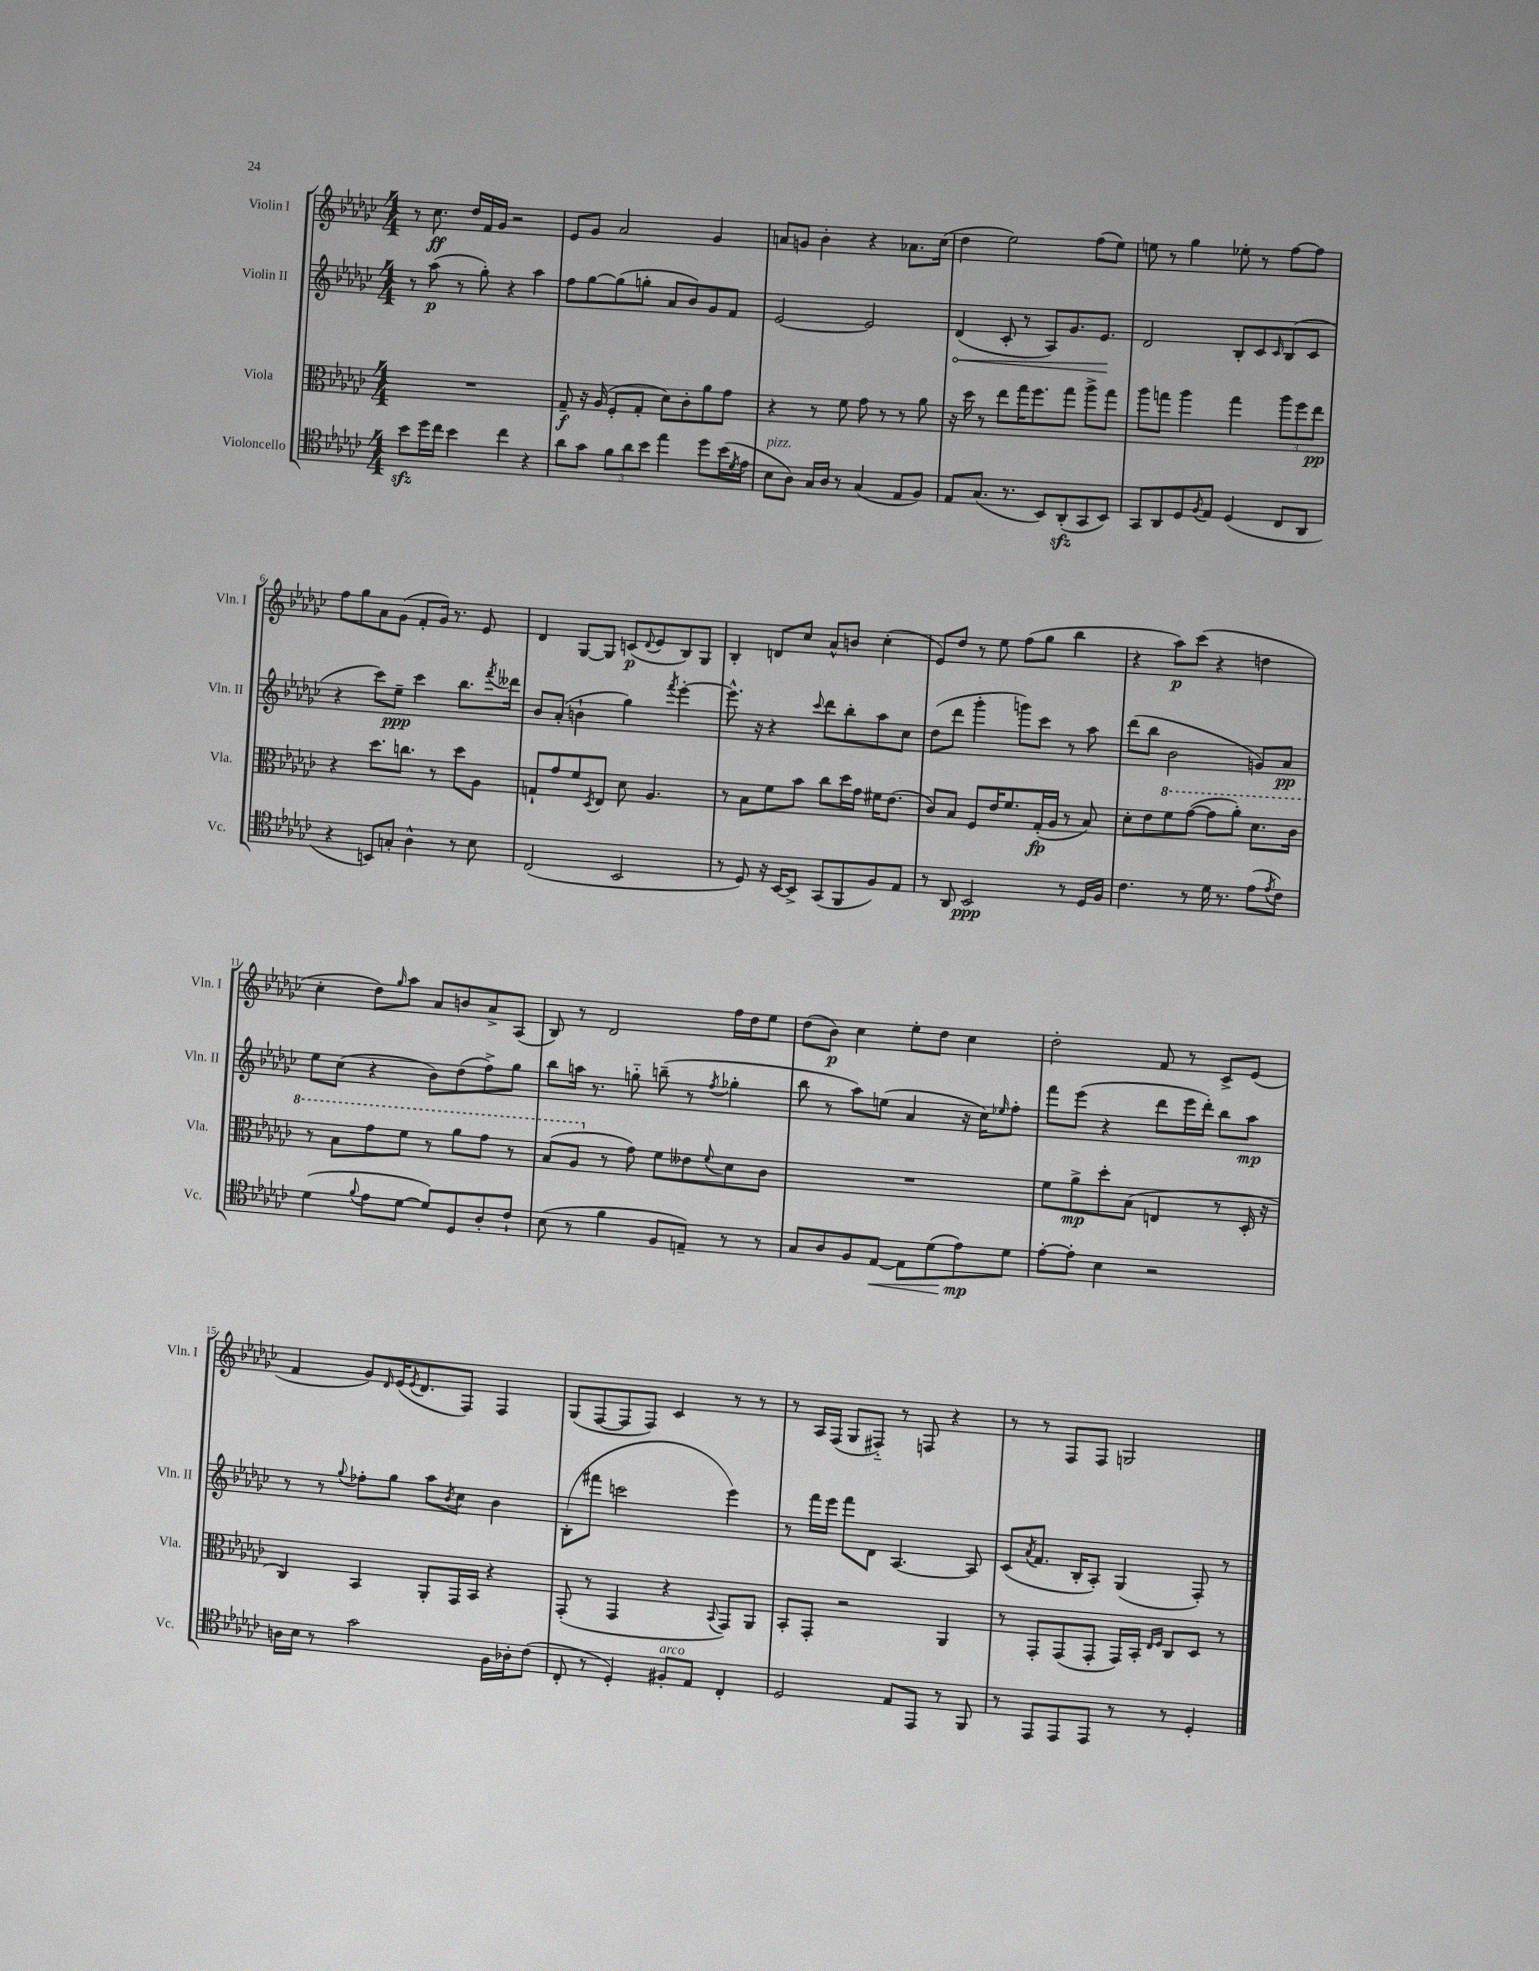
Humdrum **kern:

**kern	**kern	**kern	**kern
*staff4	*staff3	*staff2	*staff1
*clefC4	*clefC3	*clefG2	*clefG2
*k[b-e-a-d-g-c-]	*k[b-e-a-d-g-c-]	*k[b-e-a-d-g-c-]	*k[b-e-a-d-g-c-]
*M4/4	*M4/4	*M4/4	*M4/4
8b-	1r	8r	8r
16dd-	.	(8aa-	8.cc-
16cc-	.	.	.
4b-	.	8r	.
.	.	.	16dd-
.	.	8gg-')	16f
.	.	.	16g-
4cc-	.	4r	2r
4r	.	4aa-	.
=	=	=	=
8a-	8G-~	8ff	8e-
8g-	16r	[8gg-	8g-
.	(16A-	.	.
12f	8F'	(8gg-]	2a-
12a-	.	.	.
.	8G-'	8gg'	.
12b-	.	.	.
4ee-	8d-)	8a-	.
.	8c-'	8b-)	.
8dd-	8a-	8g-	4g-
(16b-	8g-	8f	.
8qd-	.	.	.
16e-	.	.	.
=	=	=	=
8B-	4r	[2e-	8a
8A-)	.	.	8g
16G-	8r	.	4b-'
16A-	.	.	.
8r	8f	.	.
(4G-	8g-	2e-]	4r
.	8r	.	.
8E-	8r	.	8.a-
8F)	8a-	.	.
.	.	.	(16cc-
=	=	=	=
8E-	16r	(4d-	4dd-
.	16dd-	.	.
(8.G-	8r	.	.
.	8ee-	8c-'	2ee-)
8.r	.	.	.
.	16gg-	8r	.
.	8.ff	.	.
8BB-)	.	8A-)	.
(8AA-'	8gg-	8.g-	.
8GG-	8aa-^	.	(8ff
.	.	8.e-	.
8BB-)	8gg-	.	8ee-)
=	=	=	=
8GG-	8aa-	2d-	8ee
8AA-	8gg	.	8r
8D-	4aa-	.	4gg-
8qF	.	.	.
8E-	.	.	.
(4D-	4gg	8B-'	8ee-'
.	.	8c-	8r
.	.	16qqc-	.
8C-	12aa-	(8B-	[8ff
.	12ff	.	.
8AA-	.	8c-	8ff]
.	12ee-	.	.
=	=	=	=
4r	4r	4r	8ff
.	.	.	8gg-
8BB)	8.dd-	8ccc-)	8a-
8G'	.	8ee-~	(8g-
.	8.cc	.	.
4A-^^	.	4ccc-	8f'
.	8r	.	16g-)
.	.	.	8.r
8r	8dd-	8.bb-	.
8B-	8A-	.	8e-
.	.	8qfff	.
.	.	16ddd--	.
=	=	=	=
(2C-	8G`	8b-	4d-
.	8g-	(8a-'	.
.	8f	4b`	[8G-
.	8qD-	.	.
.	8E-	.	8G-]
2BB-	8d-	4gg-)	(8c
.	.	.	8qqd-
.	4.A-	.	8e-
.	.	8qfff	.
.	.	[4eee-'	8B-)
.	.	.	8G-
=	=	=	=
8r	8r	8.eee-^^]	4B-'
8D-)	8B-	.	.
.	.	16r	.
16r	8f	4r	8d
[16BB-	.	.	.
8BB-^]	8b-	.	8cc-
.	.	8qqccc-	.
(8GG-	8cc-	8ddd-	8a-^^
8FF	16dd-	8bb-'	8b
.	16g-	.	.
8F)	16f#	8aa-	(4cc-'
.	(8.e-	.	.
8E-	.	8cc-	.
=	=	=	=
8r	8c-)	(8dd-	8e-)
8AA-	8B-	8ddd-	8dd-
2BB-	8F	4ggg-'	8r
.	16e-	.	8ee-
.	8.f	.	.
.	.	8ggg)	(8ff
.	(16G-'	8ccc-	8gg-
.	16A-	.	.
8r	8r	8r	4bb-
16D-	8B-)	8aa-	.
16F	.	.	.
=	=	=	=
4.c-	8d-'	(8ddd-	4r
.	8e-	8bb-	.
.	8ff	2b-	8aa-)
8r	([8gg-	.	(8ccc-
16d-	8gg-]	.	4r
8.r	.	.	.
.	8aa-')	.	.
(8e-	8.dd-	8g)	4dd
8qe-	.	.	.
8c-)	.	8a-	.
.	16cc-	.	.
=	=	=	=
(4d-	8r	8ee-	4cc-'
.	8b-	(8cc-	.
8qqf	.	.	.
8e-	8gg-	4r	8dd-)
.	.	.	16qqgg-
[8d-	8ff	.	8aa-
8d-])	8r	8b-)	8a-
8D-	8aa-	(8dd-	8b
8A-'	8gg-	8ff^)	8a-^
8c-`	8r	8gg-	(8A-
=	=	=	=
(8B-	(8b-	8bb-	8B-)
8r	8a-	16aa	8r
.	.	8.r	.
4f	8r	.	2d-
.	8g-)	8gg'~	.
8F	8f	(8bb~	.
8E~)	8e--	8r	.
.	8qqf	8qff	.
8r	8d-	4gg-'	16ff
.	.	.	16dd-
8r	8c-	.	8ee-
=	=	=	=
8G-	1r	8bb-	(8dd-
8A-	.	8r	8b-)
8F	.	8aa-)	4cc-
[8E-	.	(8ee	.
8E-]	.	4a-	8ee-'
(8d-	.	.	8dd-
8e-)	.	16r	4cc-
.	.	16cc-)	.
.	.	16qqee-	.
8d-	.	8ff'	.
=	=	=	=
[8e-'	8f	8fff	2dd-'
8e-']	8a-^	(8eee-	.
4B-	8dd-'	4r	.
.	(8B-	.	.
2r	4E	8ddd-	8f
.	.	16eee-	8r
.	.	16ddd-')	.
.	8r	8bb-	8c-^
.	16D-'	8aa-	(8e-
.	16r	.	.
=	=	=	=
16A	4C-)	8r	4f
16B-	.	.	.
8r	.	8r	.
.	.	8qqgg-	.
2g-	4BB-	8ff-'	8g-)
.	.	.	16qqd-
.	.	8gg-	(16e-
.	.	.	8qe-
.	.	.	8.d-
.	8AA-'	8aa-	.
.	.	8qb-	.
.	16GG-	8cc-	8F)
.	16BB-	.	.
16F	4r	4b-	4F
16A-'	.	.	.
(8c-	.	.	.
=	=	=	=
8C-'	(8GG-'	(8B-'	(8G-
8r	8r	8fff#	[8F
4D-')	4GG-	2ccc	8F]
.	.	.	8F)
8F#'	4r	.	4c-
8E-	.	.	.
.	8qqBB-	.	.
4C-'	8GG-)	4eee-)	8r
.	8AA-	.	8r
=	=	=	=
2D-	8BB-'	8r	8r
.	8GG-'	16fff	16A-
.	.	16eee-	(16F
.	2r	8fff	8G-
.	.	8d-	8F#'~)
8E-	.	[4.A-	8r
8EE-	.	.	8F
8r	4AA-	.	4r
8FF	.	8A-]	.
=	=	=	=
8r	8r	(8c-	8r
.	.	8qa-	.
8EE-	8GG-'	8.f	8r
8EE-	(8GG-	.	8F
.	.	16B-'	.
8EE-	8GG-'	8A-')	8F
8r	16GG-)	(4G-	2G
.	16BB-'	.	.
.	16qqE-	.	.
.	16qqF	.	.
8r	8C-	.	.
4D-'	8D-	8F')	.
.	8r	8r	.
==	==	==	==
*-	*-	*-	*-
